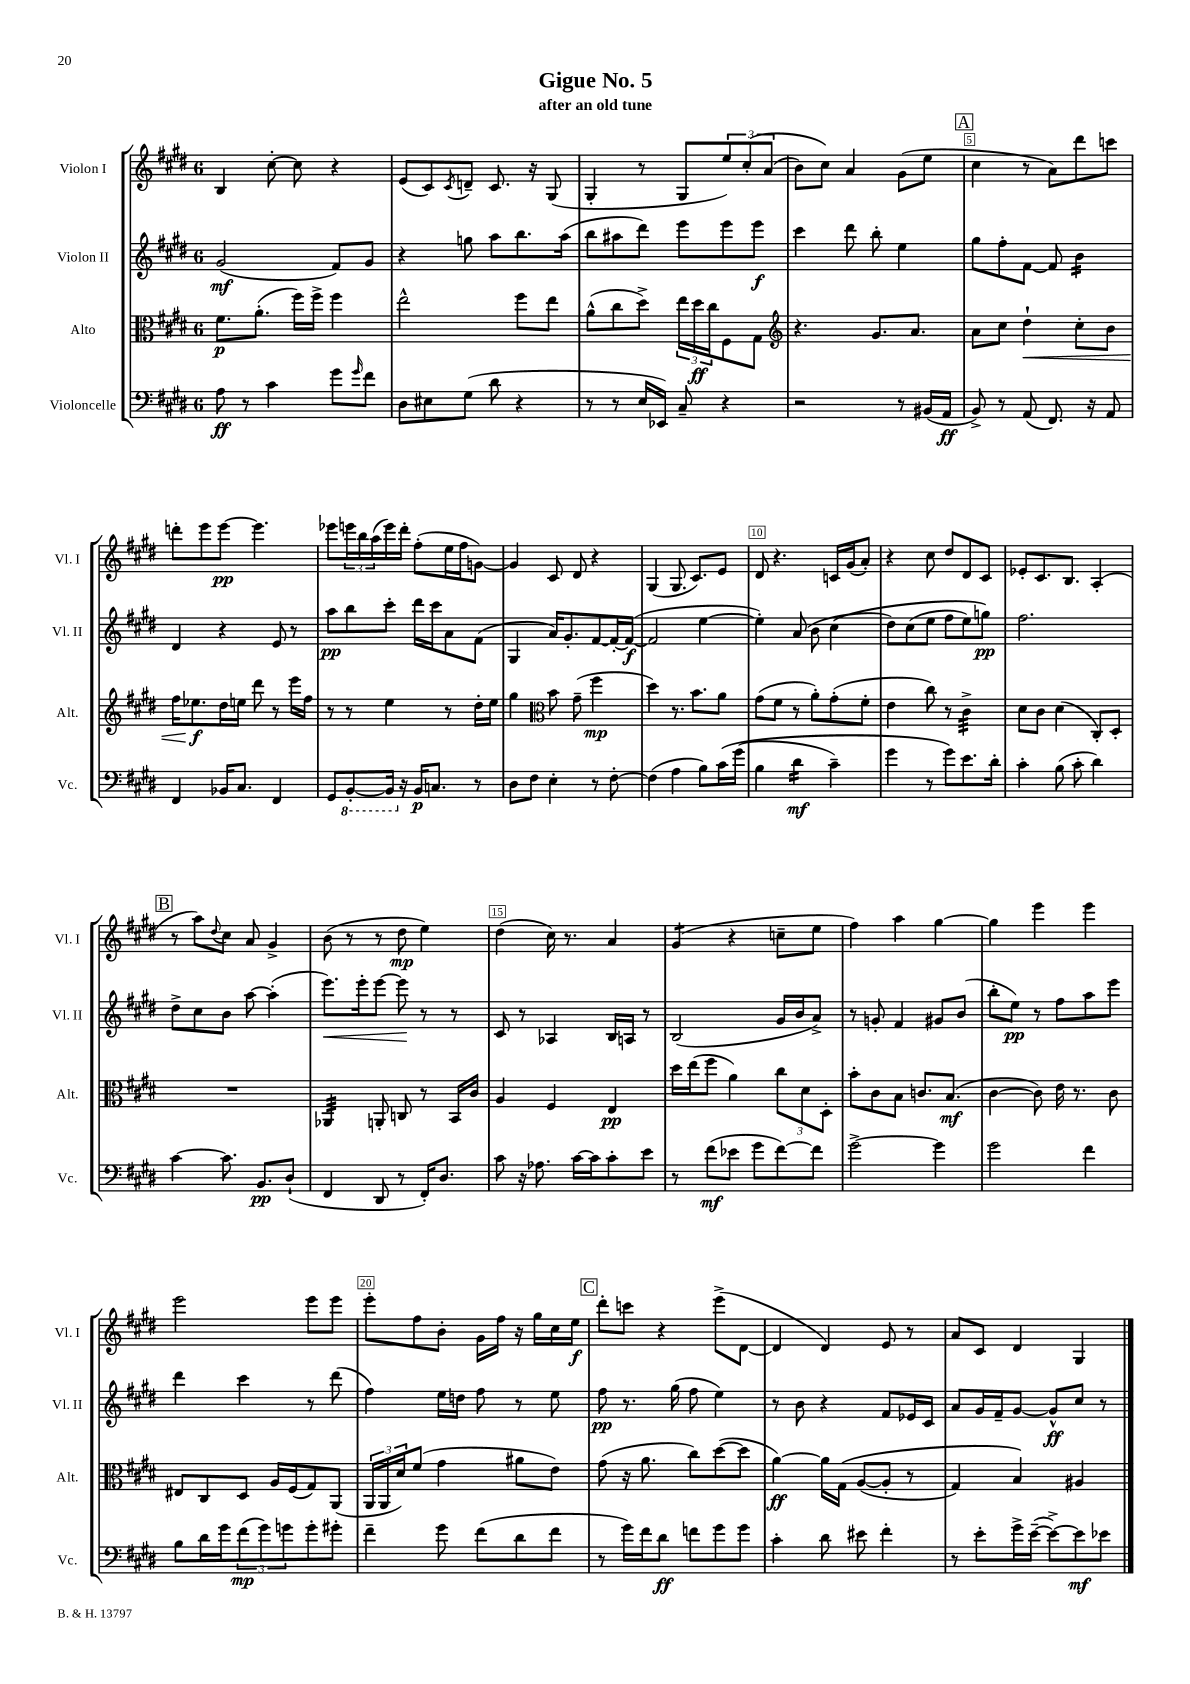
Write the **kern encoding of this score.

**kern	**kern	**kern	**kern
*staff4	*staff3	*staff2	*staff1
*clefF4	*clefC3	*clefG2	*clefG2
*k[f#c#g#d#]	*k[f#c#g#d#]	*k[f#c#g#d#]	*k[f#c#g#d#]
*M6/8	*M6/8	*M6/8	*M6/8
8A	8.f#	(2g#	4B
8r	.	.	.
.	(8.a'	.	.
4c#	.	.	[8cc#'
.	16ff#)	.	8cc#]
.	16ff#^	.	.
8g#	4ff#	8f#)	4r
16qqg#	.	.	.
8f#	.	8g#	.
=	=	=	=
8D#	2ee^^	4r	(8e
8E#	.	.	8c#)
.	.	.	8qc#
(8G#	.	8gg	8d~
8d#	.	8aa	8.c#
4r	8ff#	8.bb	.
.	.	.	16r
.	8ee	.	(8G#
.	.	(16aa	.
=	=	=	=
8r	(8a^^	8bb	4G#'
8r	8cc#	8aa#	.
16E	8dd#^)	8ddd#)	8r
16EE-)	.	.	.
8C#~	24ee	8eee	8G#
.	24dd#	.	.
.	24cc#	.	.
4r	8F#	8eee	12ee)
.	.	.	&(12cc#'
.	8G#	8eee	.
.	.	.	(12a
=	=	=	=
*	*clefG2	*	*
2r	4.r	4ccc#	8b)
.	.	.	8cc#&)
.	.	8ddd#	4a
.	8.g#	8bb'	.
8r	.	4ee	(8g#
.	8.a	.	.
(16BB#	.	.	8ee
16AA	.	.	.
=	=	=	=
8BB^)	8a	8gg#	4cc#
8r	8cc#	8ff#'	.
(8AA	4dd#`	[8f#	8r
8.FF#)	.	8f#]	8a)
.	8cc#'	4b	8ddd#
16r	.	.	.
8AA	8b	.	8ccc
=	=	=	=
4FF#	16ff#	4d#	8ddd'
.	8.ee-	.	.
.	.	.	8eee
16BB-	16dd#	4r	[8eee
8.C#	16ee	.	.
.	8ddd#	.	4.eee]
4FF#	8r	8e	.
.	16eee	8r	.
.	16ff#	.	.
=	=	=	=
8GG#	8r	8aa	8eee-
[8BBB'	8r	8bb	24eee
.	.	.	24bb
.	.	.	(24aa
16BBB]	4ee	8ccc#'	16eee)
16r	.	.	16ddd#'
16BB	.	16ddd#	(8ff#'
8.C	.	16ccc#	.
.	8r	8a	16ee
.	.	.	16ff#
8r	16dd#'	(8f#	[8g)
.	16ee	.	.
=	=	=	=
8D#	4gg#	4G#	4g]
8F#	.	.	.
*	*clefC3	*	*
4E'	8b	16a)	8c#
.	.	8.g#'	.
.	(8g#~	.	8d#
8r	4ff#	[8f#	4r
[8F#'	.	16f#'_	.
.	.	(16f#_	.
=	=	=	=
(4F#]	4dd#)	2f#]	(4G#
4A	8.r	.	8.G#
.	8.b	.	8.c#)
8B)	.	[4ee	.
&(16c#	8a	.	8e
(16g#	.	.	.
=	=	=	=
4B	(8g#	4ee'])	8d#
.	8f#	.	4.r
4d#	8r	(8a	.
.	8a')	8b	.
4c#~)	(8g#'	&(4cc#	16c
.	.	.	(16g#
.	8f#'	.	8a')
=	=	=	=
4g#	4e	8dd#)	4r
.	.	(8cc#	.
8r	8cc#)	8ee	8cc#
8g#&)	8r	8ff#	8dd#
8.e	4c#^	8ee)	8d#
.	.	8gg&)	8c#
16d#'	.	.	.
=	=	=	=
4c#'	8d#	2.ff#	8e-'
.	8c#	.	8.c#
(8B	(4d#	.	.
.	.	.	8.B
8c#'	.	.	.
4d#)	8C#')	.	(4A'
.	8D#'	.	.
=	=	=	=
[4c#	2.r	8dd#^	8r
.	.	8cc#	8aa)
.	.	.	8qqdd#
8.c#]	.	8b	8cc#
.	.	[8aa	8a
8.BB	.	.	.
.	.	(4aa']	4g#^
(8D#`	.	.	.
=	=	=	=
4FF#	4AA-	8.eee)	(8b
.	.	.	8r
.	.	16eee'	.
8DD#	8AA'	[8eee	8r
8r	8C	8eee]	8dd#
16FF#')	8r	8r	4ee)
8.D#	.	.	.
.	16BB	8r	.
.	16c#	.	.
=	=	=	=
8c#	4A	8c#	(4dd#
16r	.	8r	.
8.A-	.	.	.
.	4F#	4A-	16cc#)
.	.	.	8.r
[16c#	.	.	.
16c#]	.	.	.
8c#'	4E	16B	4a
.	.	16A	.
8e	.	8r	.
=	=	=	=
8r	16dd#	(2B	(4g#
.	(16ee	.	.
(8f#	8ff#	.	.
8e-	4a)	.	4r
8g#	.	.	.
[8f#)	12cc#	16g#	8cc~
.	.	16b	.
.	12d#	.	.
8f#]	.	8a^)	8ee
.	12D#'	.	.
=	=	=	=
[2g#^	8b'	8r	4ff#)
.	8c#	8g'	.
.	8B	4f#	4aa
.	8.c	.	.
4g#]	.	8g#	[4gg#
.	(8.B	.	.
.	.	(8b	.
=	=	=	=
2g#	[4c#	8bb'	4gg#]
.	.	8ee)	.
.	8c#])	8r	4eee
.	16e	8ff#	.
.	8.r	.	.
4f#	.	8aa	4eee
.	8c#	8eee	.
=	=	=	=
8B	8E#	4ddd#	2eee
16d#	8C#	.	.
16g#	.	.	.
(12f#	8D#	4ccc#	.
12g#)	.	.	.
.	16A	.	.
12g	.	.	.
.	(16F#	.	.
8g'	8G#)	8r	8eee
8g#'	(8AA	(8ddd#	8eee
=	=	=	=
4f#~	24AA	4ff#)	8eee'
.	24AA	.	.
.	24d#)	.	.
.	(8f#	.	8ff#
8g#	4g#	16ee	8b'
.	.	16dd	.
(8f#	.	8ff#	16g#
.	.	.	16ff#
8d#	8a#	8r	16r
.	.	.	16gg#
8f#	8e)	8ee	16cc#
.	.	.	16ee
=	=	=	=
8r	(8g#	8ff#	8ddd#'
16g#)	16r	8.r	8ccc
16f#	8.a	.	.
8d#	.	.	4r
.	.	(16gg#	.
8f	8cc#)	8ff#	.
8g#	([8dd#	4ee)	(8eee^
8g#	8dd#]	.	[8d#
=	=	=	=
4c#'	[4a)	8r	4d#]
.	.	8b	.
8d#	16a]	4r	4d#)
.	&(16G#	.	.
8e#	([8A	.	.
4f#'	8A']	8f#	8e
.	8r	16e-	8r
.	.	16c#	.
=	=	=	=
8r	4G#)	8a	8a
8e'	.	16g#	8c#
.	.	16f#~	.
16g#^	4B&)	[8g#	4d#
([16e~	.	.	.
8e^_)	.	8g#^^]	.
8e]	4A#	8cc#	4G#
8e-	.	8r	.
==	==	==	==
*-	*-	*-	*-
